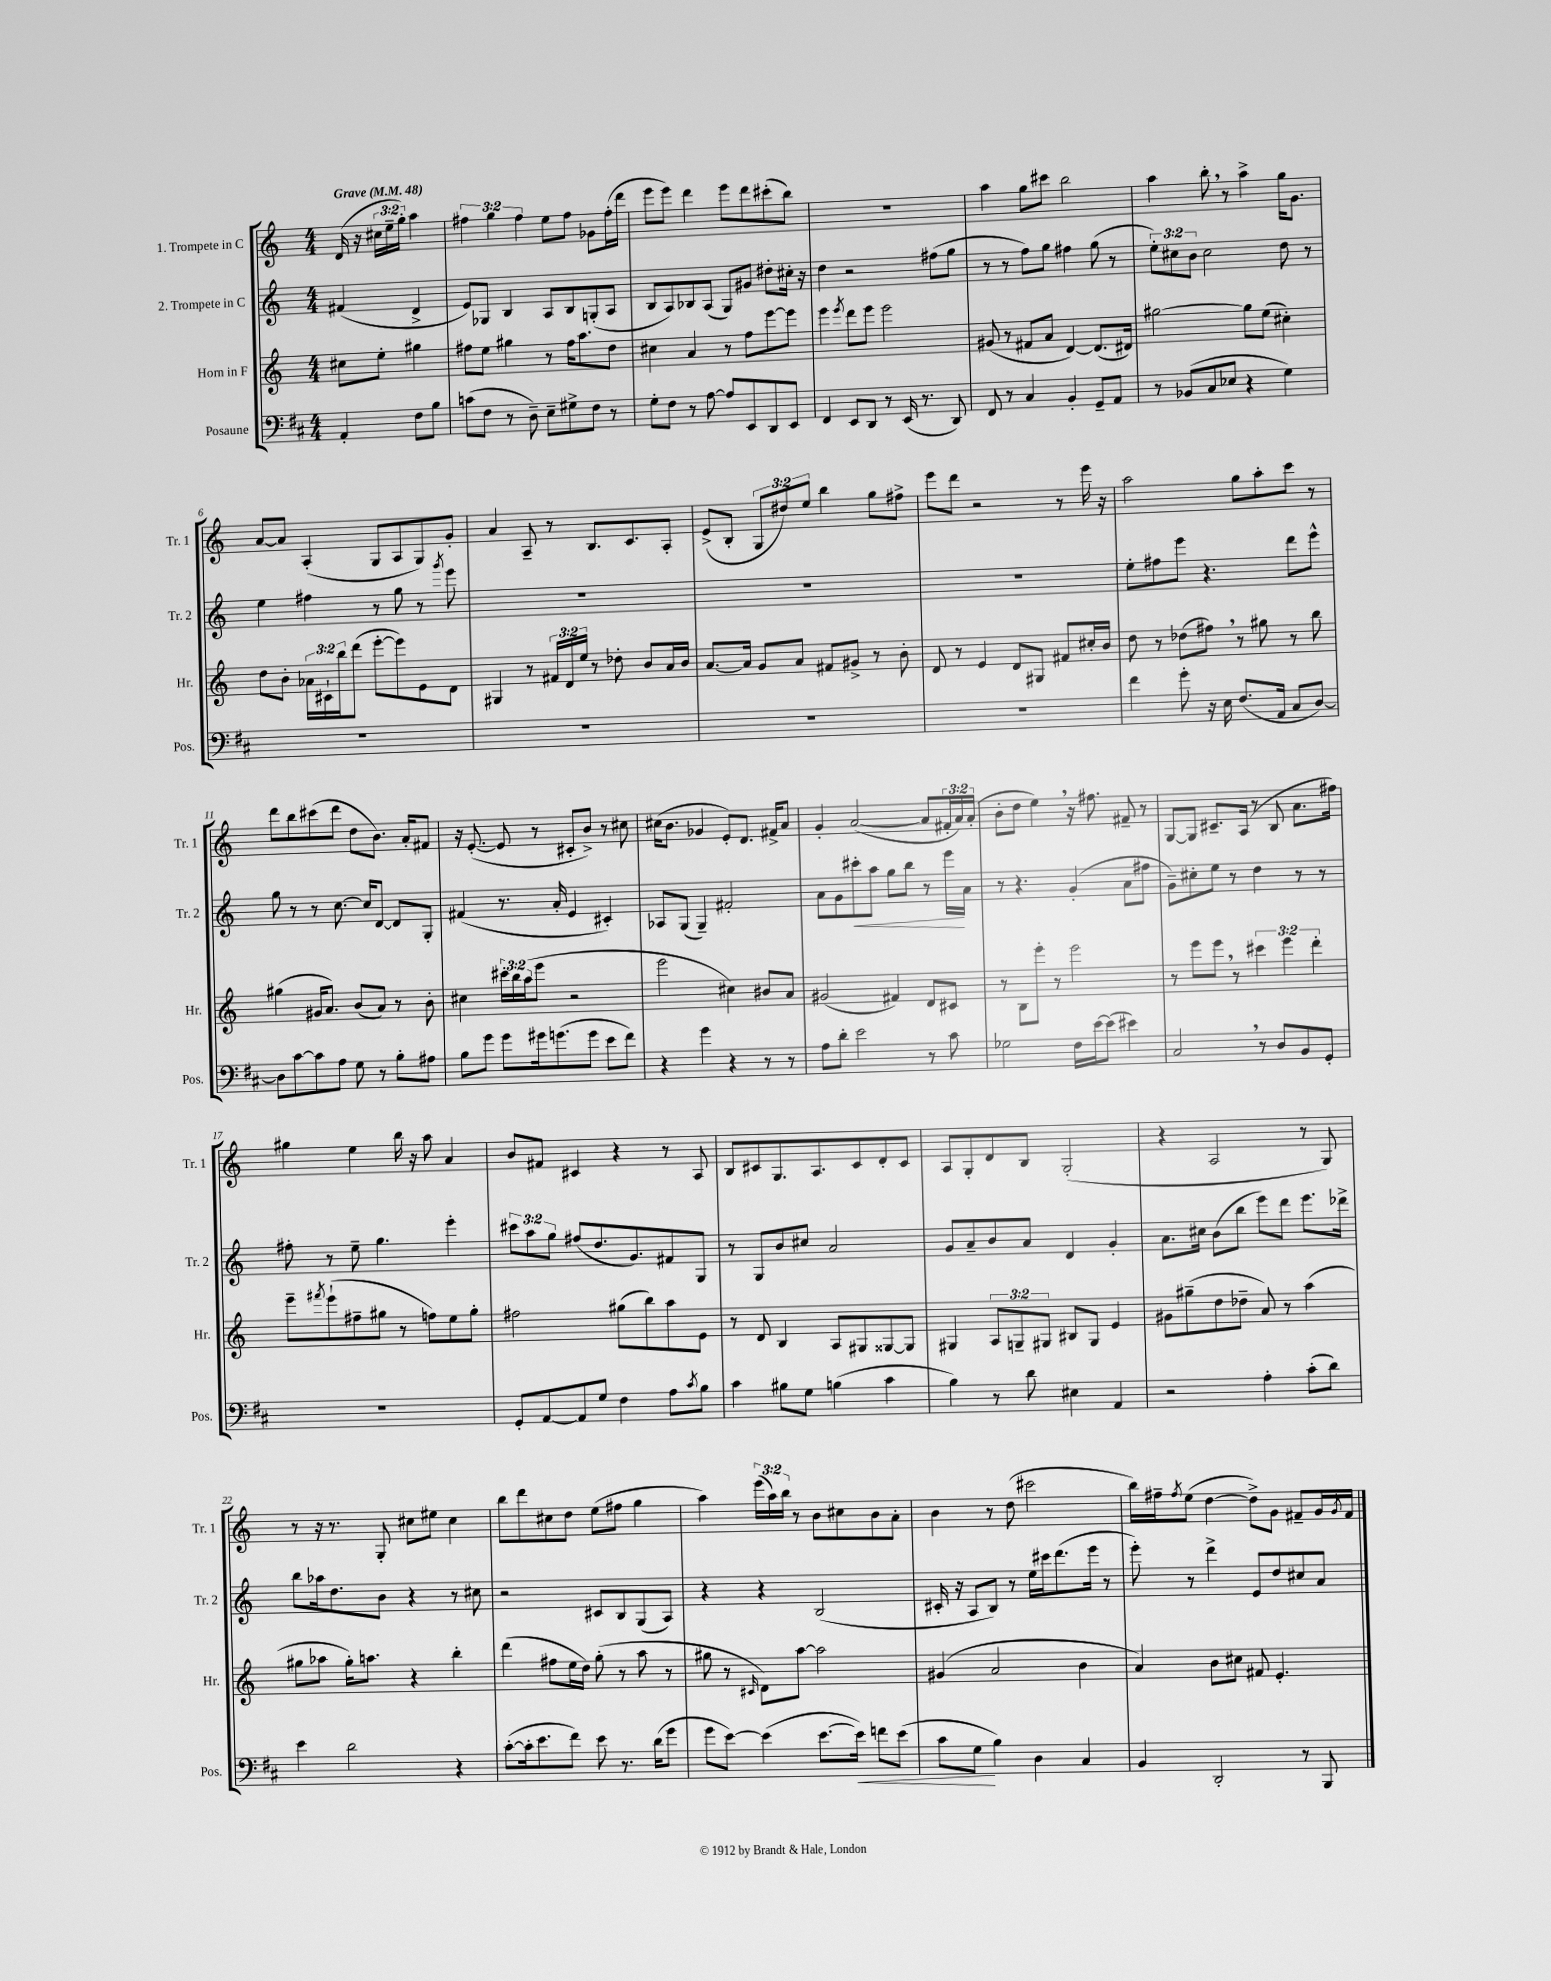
<<
\new StaffGroup <<
\new Staff = "s0" \with { instrumentName = "1. Trompete in C" shortInstrumentName = "Tr. 1" } {
    \clef treble \key c \major \numericTimeSignature \time 4/4 \override Staff.TupletNumber.text = #tuplet-number::calc-fraction-text \partial 2 \tempo "Grave" 4 = 48
    d'16( r16 \tuplet 3/2 { cis''16 e''16-- g''16-.) } a''4 |
    \tuplet 3/2 { fis''4 g''4 fis''4 } e''8 fis''8 ges'8 fis''16-.( d'''16 |
    e'''8 e'''8) d'''4 e'''8 d'''8 cis'''8-.( b''8) |
    R1 |
    a''4 g''8 cis'''8 b''2 |
    a''4 b''8-. \breathe r8 a''4-> g''16 g'8. |
    a'8~ a'8 a4-.( g8 a8 g8) g'8-. |
    a'4 a8-- r8 b8. c'8. a8-. |
    e'8->( b8-. \tuplet 3/2 { g8 dis''8) e''8 } b''4 g''8 fis''8-> |
    e'''8 d'''8 r2 r8 e'''16 r16 |
    a''2 g''8 a''8-. c'''8 r8 |
    d'''8 b''8 cis'''8( d'''8 d''8 b'8.) a'16-. fis'8 |
    r16 e'8.~-.( e'8 r8 cis'8-. b'8->) r8 cis''8 |
    cis''16( b'8. ges'4 e'8-.) d'8. fis'16-> a'8 |
    g'4-. a'2~( a'8 \tuplet 3/2 { fis'16-. a'16) a'16-.( } |
    b'8-. d''8 e''4) \breathe r16 fis''8. fis'8-- r8 |
    g8~ g8 cis'8.-- a16( r8 b8 a'8. fis''16) |
    gis''4 e''4 b''16 r16 a''8 a'4 |
    b'8 fis'8 cis'4 r4 r8 a8 |
    b8 cis'8 g8. a8. cis'8 d'8-. cis'8 |
    a8 g8-. d'8 b8 g2-.( |
    r4 a2 r8 g8) |
    r8 r16 r8. g8-. cis''8 eis''8 cis''4 |
    b''8 d'''8 cis''8 d''8 e''8( fis''8 g''4 |
    a''4) \tuplet 3/2 { e'''16( a''16) b''16 } r8 b'8 cis''8 b'8 a'8-. |
    b'4 r8 d''8( cis'''2 |
    b''16) fis''16-- \acciaccatura { fis''8 } e''8( d''4~ d''8->) g'8 fis'8-- g'16 \acciaccatura { g'8 } fis'16 \bar "|." |
}
\new Staff = "s1" \with { instrumentName = "2. Trompete in C" shortInstrumentName = "Tr. 2" } {
    \clef treble \key c \major \numericTimeSignature \time 4/4 \override Staff.TupletNumber.text = #tuplet-number::calc-fraction-text \partial 2
    fis'4( d'4-> |
    e'8) ges8 b4 a8 b8 g8-.( a8 |
    b8 a8) bes8 a8( g8) gis'8 dis''8-. cis''16-. r16 |
    d''4 r2 fis''8( g''8 |
    r8 r8 f''8) g''8 fis''4 g''8( r8 |
    \tuplet 3/2 { e''8-.) cis''8 b'8 } cis''2 d''8 r8 |
    e''4 fis''4 r8 g''8 r8 \acciaccatura { g'''8 } e'''8 |
    R1 |
    R1 |
    R1 |
    e''8-. fis''8 e'''8 r4. d'''8 e'''8-^ |
    g''8 r8 r8 c''8.~ c''16 d'8~ d'8 g8-. |
    fis'4( r8. a'16-. e'4 cis'4-.) |
    aes8 g8( g4--) fis'2-. |
    a'8 g'8 cis'''8-.\< a''8 g''8 b''8 r8 e'''16\! a'16 |
    r8 r4. g'4-.( a'8 fis''8 |
    g'8--) cis''8-. e''8 r8 d''4 r8 r8 |
    fis''8-. r8 e''8-- g''4. e'''4-. |
    \tuplet 3/2 { cis'''8 a''8 g''8 } fis''8( d''8. g'8.) fis'8 g8 |
    r8 g8 b'8 cis''8 a'2 |
    g'8 a'8-- b'8 a'8 d'4 g'4-. |
    a'8. cis''16 b'8( b''8 e'''8) d'''8 e'''8. des'''16-> |
    b''8 aes''16 d''8. b'8 r4 r8 cis''8 |
    r2 cis'8 b8 g8( a8) |
    r4 r4 b2( |
    cis'16-. r16 a8 b8) r8 e''16 cis'''16 d'''8.( e'''16 r8 |
    e'''8-.) r8 d'''4-> e'8 d''8 cis''8 a'8 \bar "|." |
}
\new Staff = "s2" \with { instrumentName = "Horn in F" shortInstrumentName = "Hr." } {
    \clef treble \key c \major \numericTimeSignature \time 4/4 \override Staff.TupletNumber.text = #tuplet-number::calc-fraction-text \partial 2
    cis''8 e''8-. gis''4 |
    fis''8 e''8 gis''4 r8 fis''16 a''8. d''8 |
    cis''4 a'4 r8 f''8 e'''8~ e'''8 |
    e'''4 \acciaccatura { e'''8 } d'''8 e'''8 e'''2 |
    gis'8( r8 fis'8 a'8 d'4~) d'8.( dis'16) |
    gis''2~ gis''8 e''8( cis''4-.) |
    d''8 b'8-. \tuplet 3/2 { aes'16 cis'16-! b''16 } d'''8( e'''8~-. e'''8) e'8 d'8 |
    gis4 r8 \tuplet 3/2 { fis'16 d'16 e''16 } r8 des''8-. b'8 a'16 b'16 |
    a'8.~ a'16 g'8 a'8 fis'8 gis'8-> r8 b'8-. |
    d'8 r8 e'4 d'8 gis8 fis'8 cis''16-. b'16 |
    d''8 r8 des''8( fis''8) \breathe r8 gis''8 r8 b''8 |
    gis''4( gis'16 a'8.) b'8( a'8) r8 b'8-. |
    cis''4 \tuplet 3/2 { cis'''16-. b''16 a''16( } e'''8 r2 |
    e'''2 cis''4) bis'8 a'8 |
    gis'2( fis'4) d'8 cis'8 |
    r8 b8 e'''8-. r8 e'''2 |
    r8 e'''8 e'''8 \breathe r8 \tuplet 3/2 { cis'''4 e'''4 d'''4-. } |
    e'''8-- \acciaccatura { fis'''8 } e'''8-!( fis''8-- gis''8 r8 f''8) e''8 gis''8-. |
    fis''2 gis''8( b''8) a''8 e'8 |
    r8 d'8 b4 a8 gis8 gisis8~ gisis8 |
    gis4 \tuplet 3/2 { a8 g8-- gis8 } bis8 gis8 e'4 |
    gis'8 gis''8--( d''8 des''8-- a'8) r8 a''4( |
    gis''8 aes''8 gis''16-.) a''8. r4 b''4-. |
    d'''4( fis''8 e''16 d''16) g''8-.( r8 a''8 r8 |
    gis''8 r8 \grace { cis'16 } d'8) a''8~ a''2 |
    gis'4( a'2 b'4 |
    a'4) b'8 cis''8 fis'8 e'4.-. \bar "|." |
}
\new Staff = "s3" \with { instrumentName = "Posaune" shortInstrumentName = "Pos." } {
    \clef bass \key d \major \numericTimeSignature \time 4/4 \partial 2
    a,4-. fis8 b8 |
    c'8( fis8 r8 d8--) e8-- gis8-> fis8 r8 |
    g8-. fis8 r8 a8~ a8 e,8 d,8 e,8 |
    fis,4 e,8 d,8 r8 e,16( r8. d,8) |
    fis,8 r8 cis4 b,4-. g,8-- a,8 |
    r8 bes,8( cis8 ees8 r4 g4) |
    R1 |
    R1 |
    R1 |
    R1 |
    fis'4 g'8-. r16 e16 fis8.( a,16 cis8 d8~) |
    d8 cis'8~ cis'8 a8 g8 r8 b8-. ais8 |
    b8 g'8 g'8 gis'16 g'8.( g'8 e'8 fis'8) |
    r4 g'4 r4 r8 r8 |
    a8 d'8-. e'2 r8 cis'8 |
    ges2 fis16 e'16~ e'8( eis'4) |
    cis2 \breathe r8 d8 b,8 g,8-. |
    R1 |
    g,8-. a,8~ a,8 g8 fis4 a8 \acciaccatura { cis'8 } b8 |
    cis'4 bis8 g8 b4( cis'4 |
    b4) r8 d'8 eis4 a,4 |
    r2 a4-. cis'8-.( d'8) |
    e'4 d'2 r4 |
    cis'8~-.( cis'16-. e'8. fis'8) e'8 r8. d'16( g'8 |
    g'8 e'8~) e'4( e'8.~ e'16\<) f'8 e'8( |
    cis'8 g8\! b4) d4 cis4 |
    b,4 d,2-. r8 b,,8 \bar "|." |
}
>>
>>
